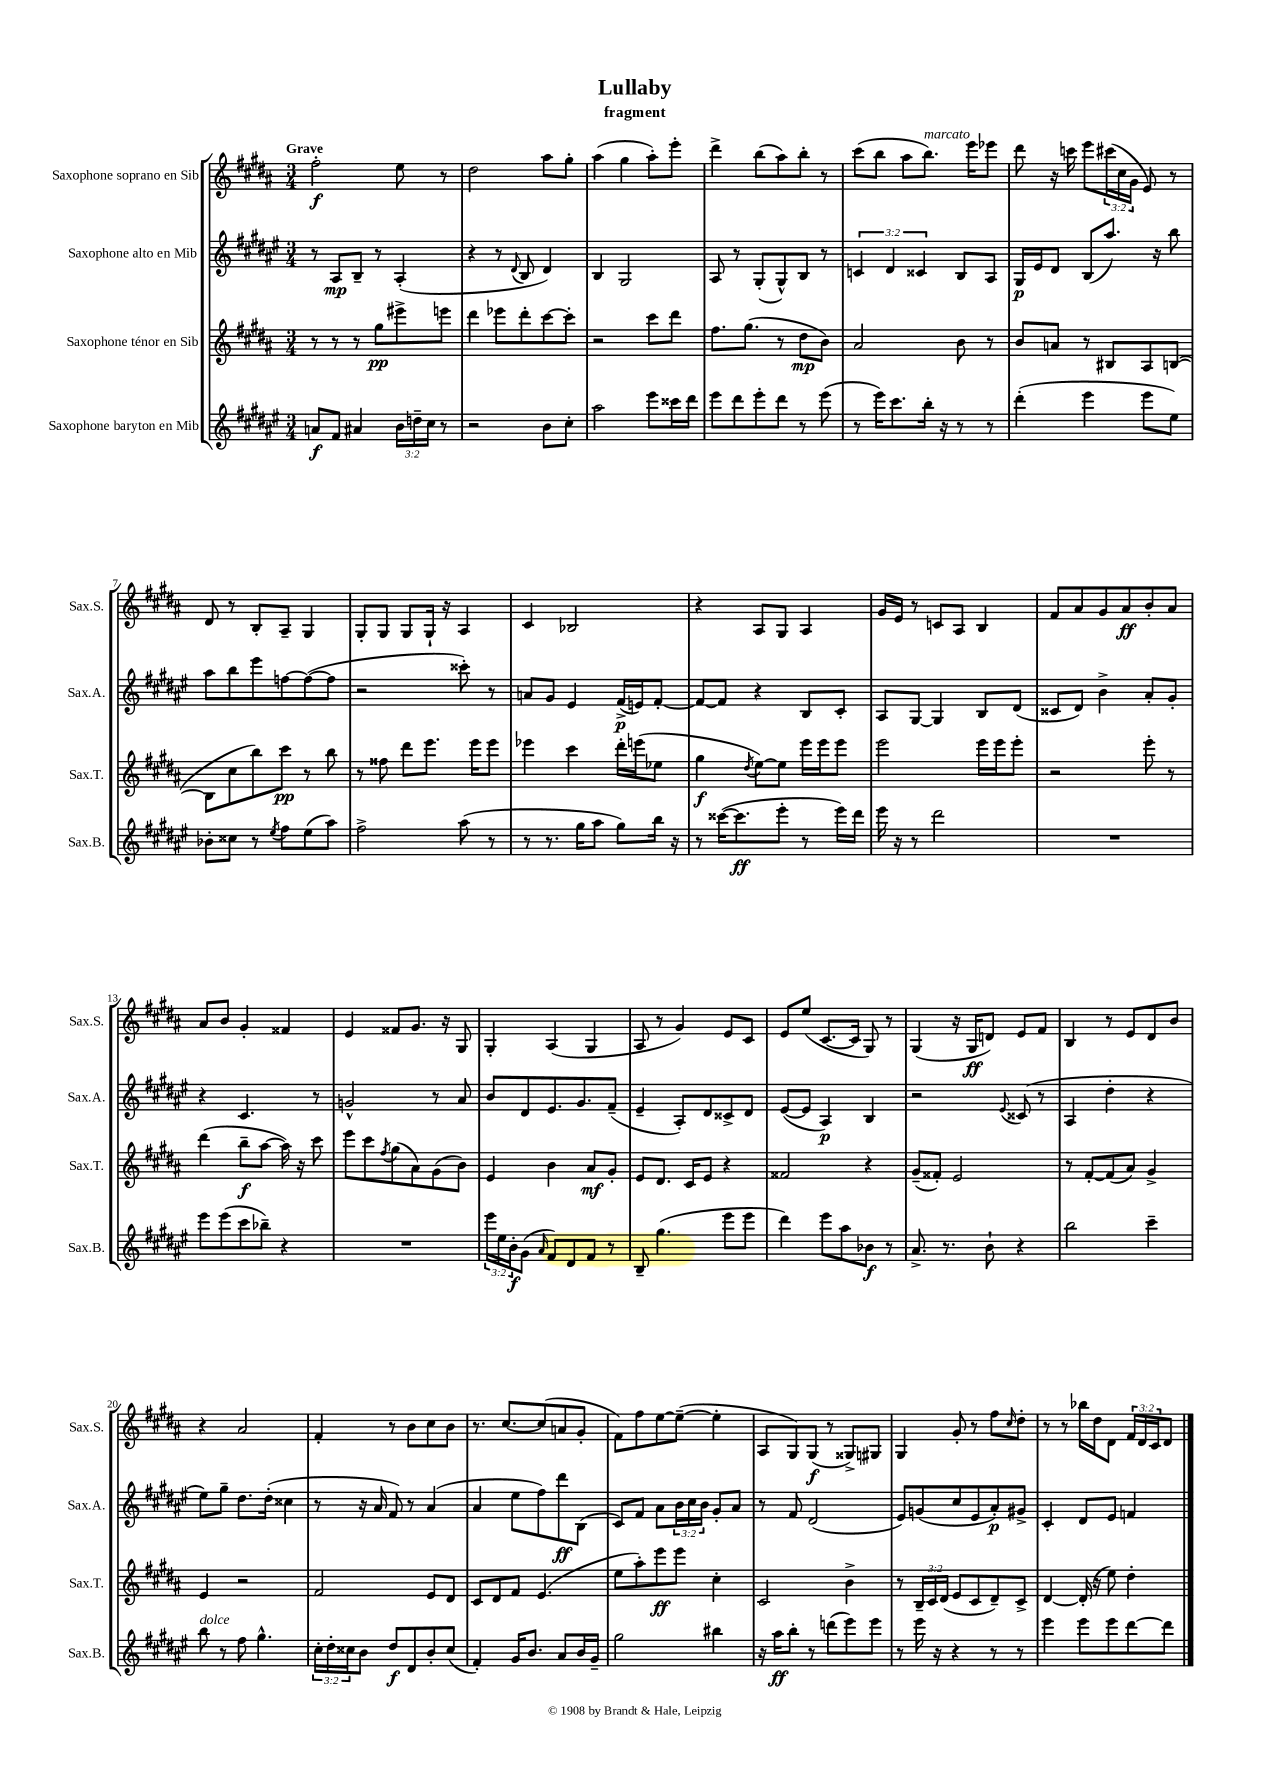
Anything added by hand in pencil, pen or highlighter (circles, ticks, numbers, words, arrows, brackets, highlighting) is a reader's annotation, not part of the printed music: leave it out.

**kern	**kern	**kern	**kern
*staff4	*staff3	*staff2	*staff1
*clefG2	*clefG2	*clefG2	*clefG2
*k[f#c#g#d#a#e#]	*k[f#c#g#d#a#]	*k[f#c#g#d#a#e#]	*k[f#c#g#d#a#]
*M3/4	*M3/4	*M3/4	*M3/4
8a	8r	8r	2ff#'
8f#	8r	8A#	.
4a#	8r	8B~	.
.	8gg#	8r	.
24b	8eee#^	(4A#'	8ee
24dd~	.	.	.
24cc#	.	.	.
8r	8eee	.	8r
=	=	=	=
2r	4ddd#	4r	2dd#
.	8eee-	8r	.
.	.	8qqd#	.
.	8ddd#'	8B	.
8b	[8ccc#	4d#)	8aa#
8cc#'	8ccc#']	.	8gg#'
=	=	=	=
2aa#	2r	4B	(4aa#
.	.	2G#	4gg#
8eee#	8ccc#	.	8aa#')
16ccc##	8ddd#	.	8eee'
16ddd#	.	.	.
=	=	=	=
8eee#	8.ff#	8A#	4ddd#^
8ddd#	.	8r	.
.	(8.gg#	.	.
8eee#'	.	(8G#'	(8bb
8ddd#	8r	8G#^^)	8aa#)
8r	8dd#	8B	8bb'
(8eee#	8b)	8r	8r
=	=	=	=
8r	2a#	6c	(8ccc#
16eee#)	.	.	8bb
.	.	6d#	.
8.ccc#	.	.	.
.	.	.	8aa#
.	.	6c##	.
16bb'	.	.	8.bb)
16r	.	.	.
8r	8b	8B	.
.	.	.	16eee
8r	8r	8A#	8eee-
=	=	=	=
(4ddd#'	8b	16G#	8ddd#
.	.	16e#	.
.	8a	8d#	16r
.	.	.	16ccc
4eee#	8r	(8B	8eee
.	8B#	8.aa#)	(24ccc#
.	.	.	24cc#
.	.	.	24g#
8eee#	8A#	.	8e)
.	.	16r	.
8ee#)	([8B	8bb	8r
=	=	=	=
8b-'	8B]	8aa#	8d#
8cc##	8cc#	8bb	8r
8r	8bb)	8eee#	8B'
8qee#	.	.	.
8ff#	8ccc#	[8ff	8A#~
(8ee#	8r	(8ff_	4G#
8aa#)	8bb	8ff]	.
=	=	=	=
2ff#^	8r	2r	8G#'
.	8ff##	.	8G#
.	8ddd#	.	8G#
.	8.eee	.	16G#`
.	.	.	16r
(8aa#	.	8ccc##')	4A#
.	16eee	.	.
8r	8eee	8r	.
=	=	=	=
8r	4eee-	8a	4c#
8.r	.	8g#	.
.	4ccc#	4e#	2B-
16gg#	.	.	.
8aa#	.	.	.
8gg#)	16ddd#'	(16f#^	.
.	(16eee	16e)	.
16bb	8ee-	[8f#'	.
16r	.	.	.
=	=	=	=
8r	4gg#	8f#_	4r
([16ccc##	.	8f#]	.
8.ccc##]	.	.	.
.	8qdd#	.	.
.	[8ee)	4r	8A#
8eee#'	8ee]	.	8G#
8r	16eee	8B	4A#
.	16eee	.	.
16eee#)	8eee	8c#'	.
16ddd#	.	.	.
=	=	=	=
16eee#	2eee	8A#	16g#
16r	.	.	16e
8r	.	[8G#	8r
2ddd#	.	4G#]	8c
.	.	.	8A#
.	16eee	8B	4B
.	16eee	.	.
.	8eee'	(8d#	.
=	=	=	=
2.r	2r	8c##	8f#
.	.	8d#)	8a#
.	.	4b^	8g#
.	.	.	8a#
.	8eee'	8a#'	8b'
.	8r	8g#'	8a#
=	=	=	=
8eee#	(4ddd#	4r	8a#
(8eee#	.	.	8b
8ccc#	8bb~	4.c#	4g#'
8bb-~)	[8aa#	.	.
4r	16aa#])	.	4f##
.	16r	.	.
.	8ccc#	8r	.
=	=	=	=
2.r	8eee	2g^^	4e
.	8ccc#	.	.
.	8qff#	.	.
.	(8gg#	.	8f##
.	8a#)	.	8.g#
.	(8g#	8r	.
.	.	.	16r
.	8b)	8a#	8G#
=	=	=	=
24eee#	4e	8b	4G#'
24ee#	.	.	.
24b'	.	.	.
(8g#	.	8d#	.
16qqa#	.	.	.
8f#)	4b	8.e#	(4A#
8d#	.	.	.
.	.	8.g#	.
8f#	8a#	.	4G#
8r	8g#'	(8f#~	.
=	=	=	=
8B~	8e	4e#~	8A#
(4.gg#	8.d#	.	8r
.	.	8A#')	4g#)
.	16c#	.	.
.	8e	8d#	.
8eee#	4r	8c##^	8e
8eee#	.	8d#	8c#
=	=	=	=
4ddd#)	2f##	([8e#	8e
.	.	8e#]	(8ee
8eee#	.	4A#)	[8.c#
8aa#	.	.	.
.	.	.	16c#]
8b-	4r	4B	8G#)
8r	.	.	8r
=	=	=	=
8.a#^	(8g#~	2r	(4G#
.	8f##')	.	.
8.r	.	.	.
.	2e	.	16r
.	.	.	16G#
8b`	.	.	8d)
.	.	8qqe#	.
4r	.	(8c##	8e
.	.	8r	8f#
=	=	=	=
2bb	8r	4A#	4B
.	[8f#'	.	.
.	(8f#]	4dd#'	8r
.	8a#)	.	8e
4ccc#~	4g#^	4r	8d#
.	.	.	8b
=	=	=	=
8bb	4e	8ee#)	4r
8r	.	8gg#~	.
8ff#	2r	8.dd#	2a#
4.gg#^^	.	.	.
.	.	(16dd#'	.
.	.	4cc##	.
=	=	=	=
24cc#'	2f#	8r	4f#'
24dd#'	.	.	.
24cc##	.	.	.
8b	.	16r	.
.	.	16a#	.
8dd#	.	8f#)	8r
8d#	.	8r	8b
8b'	8e	(4a#	8cc#
(8cc##	8d#	.	8b
=	=	=	=
4f#')	8c#	4a#	8.r
.	8d#	.	.
.	.	.	[8.cc#
16g#	8f#	8ee#	.
8.b	.	.	.
.	(4.e	8ff#)	(8cc#]
8a#	.	8ddd#	8a
16b	.	(8B	8g#'
16g#~	.	.	.
=	=	=	=
2gg#	8ee	8c#)	8f#)
.	8aa#')	8f#	8ff#
.	8eee	8a#	[8ee
.	8eee	24b	(8ee~_
.	.	24cc#	.
.	.	24b	.
4bb#	4cc#'	8g#'	4ee']
.	.	8a#	.
=	=	=	=
16r	2c#	8r	8A#
16aa#	.	.	.
8bb'	.	8f#	8G#)
8r	.	(2d#	(8G#
(8ddd	.	.	8r
8eee#)	4b^	.	8G##^)
8eee#	.	.	8G#
=	=	=	=
8r	8r	8e#)	4G#
16eee#	24B~	(8g	.
.	24c#	.	.
16r	.	.	.
.	(24d#	.	.
4r	8e	8cc#	8g#'
.	8c#	8e#	8r
8r	8d#~)	8a#')	8ff#
.	.	.	16qqcc#
8r	8c#^	8g#^	8dd#'
=	=	=	=
4eee#	[4d#	4c#'	8r
.	.	.	8r
8eee#	(16d#']	8d#	16bb-
.	16r	.	16dd#
8eee#	8ee)	8e#	8d#
[8ddd#	4dd#'	4f	24f#
.	.	.	24d#
.	.	.	24c#
8ddd#]	.	.	8d#
==	==	==	==
*-	*-	*-	*-
